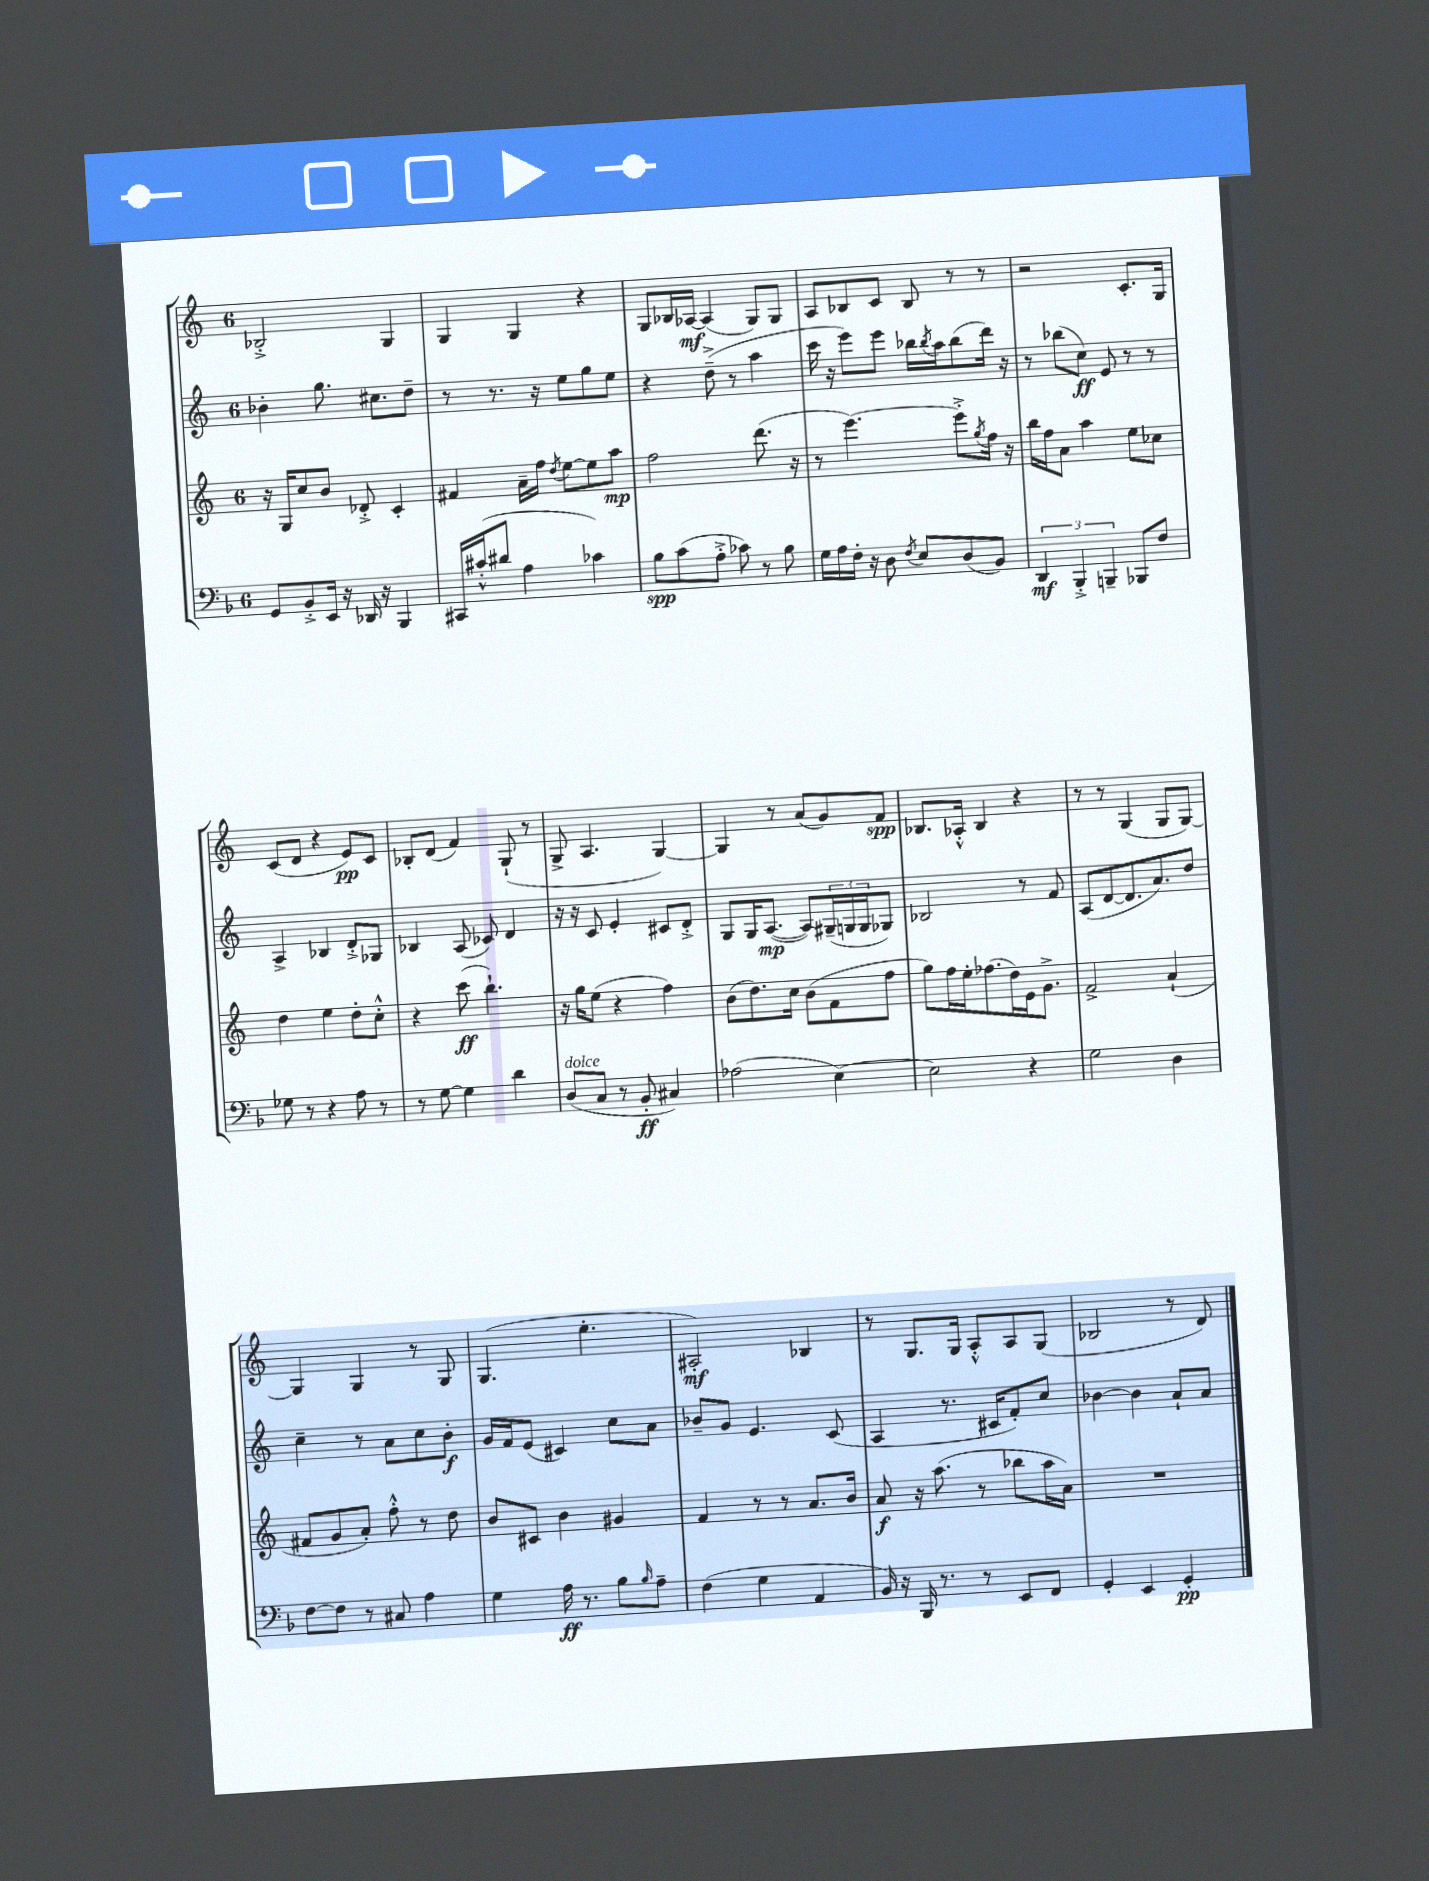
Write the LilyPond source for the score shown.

<<
\new StaffGroup <<
\new Staff = "s0" {
    \clef treble \key c \major \once \override Staff.TimeSignature.style = #'single-digit \time 6/8
    bes2-.-> g4 |
    g4 g4 r4 |
    g8 bes16 aes16~\mf aes4( g8) g8 |
    a8 bes8 c'8 bes8 r8 r8 |
    r2 c'8.-. g16 |
    c'8( d'8 r4 e'8\pp) c'8 |
    bes8-. d'8( f'4) g8-!( r8 |
    g8-> a4. g4~) |
    g4 r8 a'8( g'8) f'8\spp |
    bes8. aes16-.-^ bes4 r4 |
    r8 r8 g4( g8 g8~) |
    g4 g4 r8 g8 |
    g4.( e''4.-. |
    ais2-.\mf) bes4 |
    r8 g8. g16 a8-.-^ a8 g8( |
    bes2 r8 d'8) \bar "|." |
}
\new Staff = "s1" {
    \clef treble \key c \major \once \override Staff.TimeSignature.style = #'single-digit \time 6/8
    bes'4-. g''8. cis''8. d''8-- |
    r8 r8. r16 e''8 g''8 e''8 |
    r4 d''8--->( r8 a''4 |
    c'''16 r16 e'''8) e'''8 bes''16 \acciaccatura { bes''8 } a''16 bes''8( d'''16) r16 |
    r8 bes''8( c''8\ff) e'8 r8 r8 |
    a4-> bes4 d'8-.-> ges8 |
    bes4 a8( ces'8) d'4 |
    r16 r16 c'8 e'4-. cis'8 d'8-.-> |
    g8 g16 a8.~\mp( a8) \tuplet 3/2 { gis16--( g16 g16 } ges8) |
    bes2 r8 f'8 |
    a8( d'8~ d'8. a'8.) d''8 |
    c''4-- r8 a'8 c''8 b'8-.\f |
    g'16 f'16 e'8( cis'4) c''8 a'8 |
    bes'8-- g'8 e'4. c'8( |
    a4 r8. cis'16 f'8-.) c''8 |
    bes'4~ bes'4 a'8-! a'8 \bar "|." |
}
\new Staff = "s2" {
    \clef treble \key c \major \once \override Staff.TimeSignature.style = #'single-digit \time 6/8
    r16 g16 c''8 b'8 des'8-.-> c'4-. |
    fis'4 a'16-- f''16 \acciaccatura { d''8 } e''8~ e''8 a''8\mp |
    f''2 d'''8.( r16 |
    r8 e'''4.~) e'''8-.-> \acciaccatura { g''8 } f''16 r16 |
    b''16 f''16 a'8 a''4 e''8 ces''8 |
    d''4 e''4 d''8-. c''8-.-^ |
    r4 c'''8\ff( b''4.-!) |
    r16 g''16 e''8( r4 f''4) |
    b'8( d''8.) c''16 b'8( f'8 f''8 |
    g''8) f''16 e''16-. fes''8.( d''16) e'16 g'8.-> |
    f'2-> a'4-!( |
    fis'8 g'8 a'8-.) f''8-.-^ r8 d''8 |
    b'8 cis'8 b'4 gis'4 |
    f'4 r8 r8 a'8. b'16 |
    a'8\f r16 a''8.( r8 bes''8 a''16 a'16) |
    R2. \bar "|." |
}
\new Staff = "s3" {
    \clef bass \key f \major \once \override Staff.TimeSignature.style = #'single-digit \time 6/8
    g,8 bes,8-.-> e,16 r16 des,16 r16 bes,,4 |
    cis,16 cis'16-.-^( dis'8 a4 ces'4) |
    bes8\spp c'8( a8-.-> ces'8) r8 bes8 |
    g16 a16 f16-. r16 d8 \acciaccatura { f8 } e8 d8( bes,8) |
    \tuplet 3/2 { d,4\mf bes,,4-.-> b,,4-- } bes,,8 f8 |
    ges8 r8 r4 a8 r8 |
    r8 g8~ g4 d'4 |
    d8^\markup { \italic "dolce" }( c8 r8 bes,8-.\ff cis4) |
    aes2( e4~) |
    e2 r4 |
    g2 d4 |
    f8~ f8 r8 cis8 a4 |
    g4 a16\ff r8. bes8 \grace { bes16 } a8-- |
    f4( g4 a,4 |
    bes,16) r16 bes,,16 r8. r8 e,8 f,8 |
    g,4-. e,4 g,4-.\pp \bar "|." |
}
>>
>>
\layout { \context { \Score \remove "Bar_number_engraver" } }
